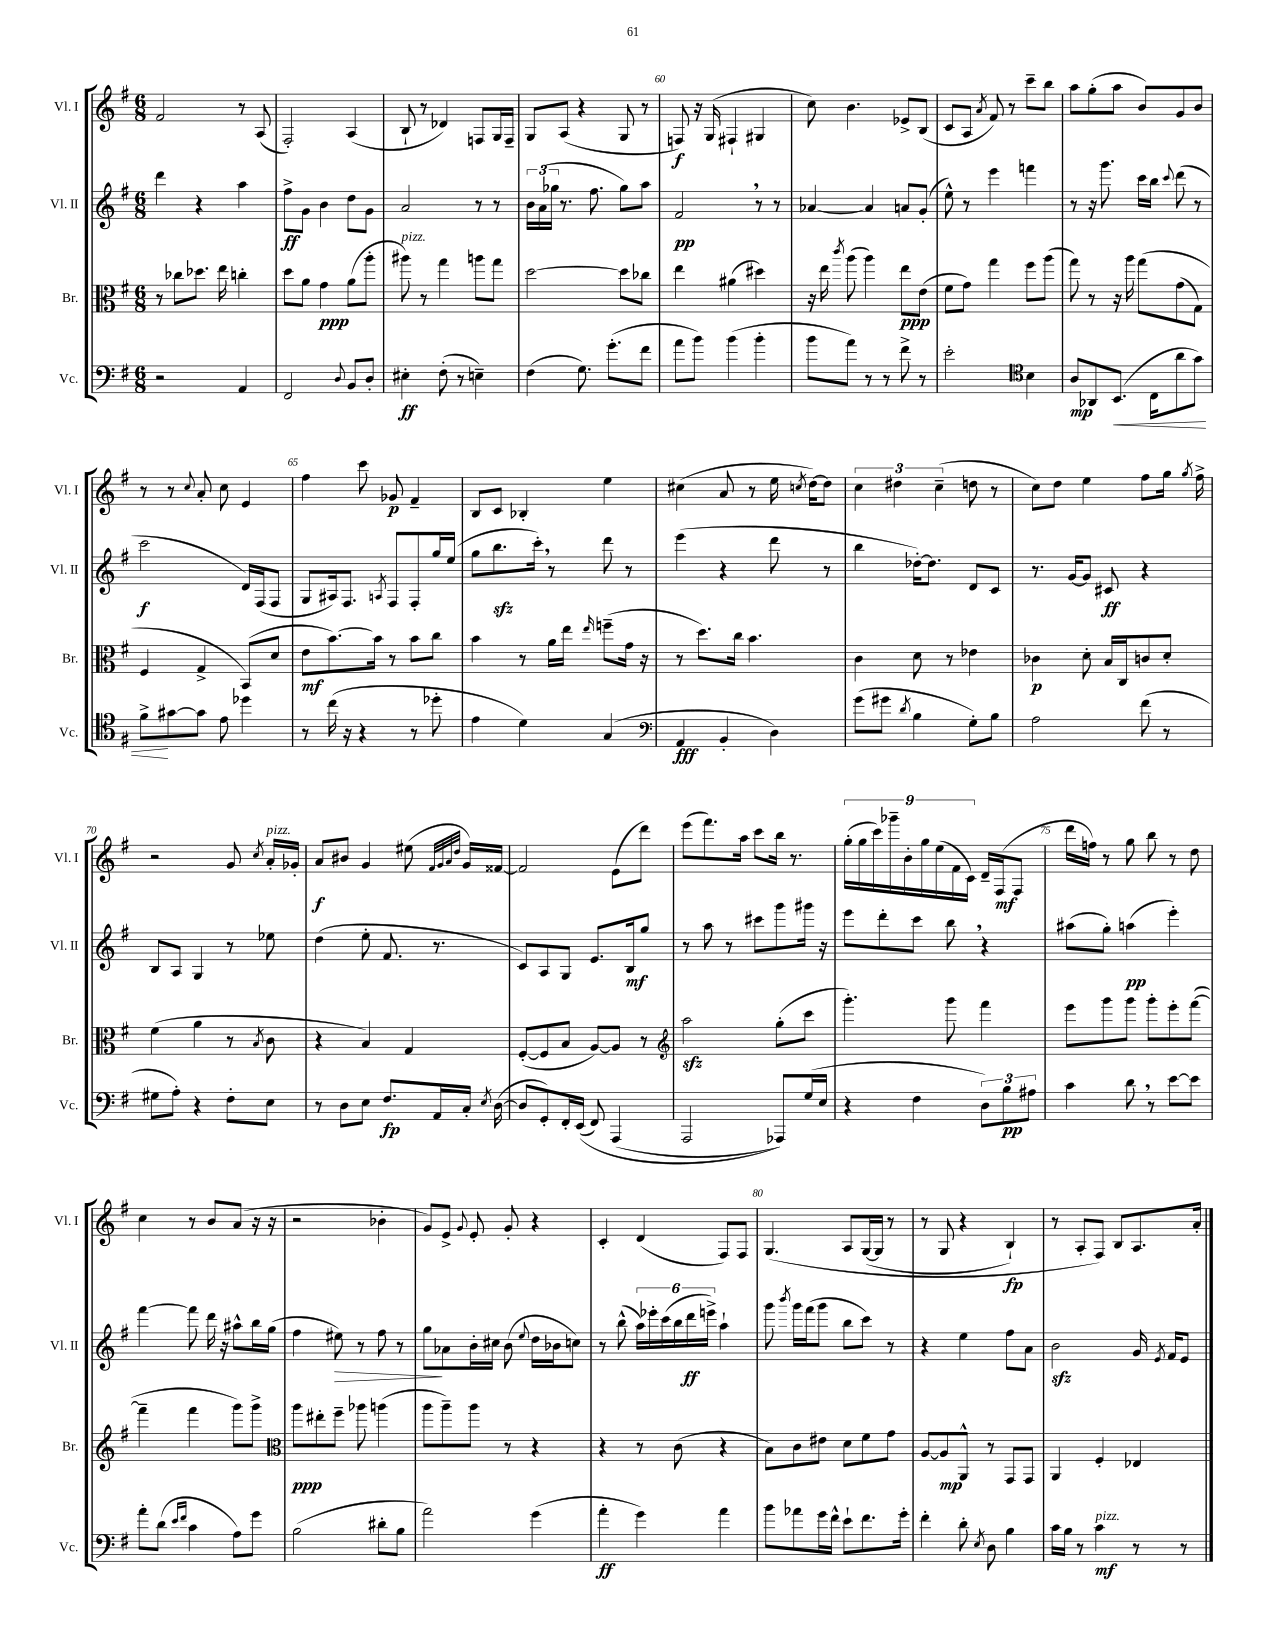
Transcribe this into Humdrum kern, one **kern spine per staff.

**kern	**dynam	**kern	**dynam	**kern	**dynam	**kern	**dynam
*part4	*part4	*part3	*part3	*part2	*part2	*part1	*part1
*staff4	*staff4	*staff3	*staff3	*staff2	*staff2	*staff1	*staff1
*I"Vc.	*	*I"Br.	*	*I"Vl. II	*	*I"Vl. I	*
*I'Vc.	*	*I'Br.	*	*I'Vl. II	*	*I'Vl. I	*
*clefF4	*	*clefC3	*	*clefG2	*	*clefG2	*
*k[f#]	*	*k[f#]	*	*k[f#]	*	*k[f#]	*
*M6/8	*	*M6/8	*	*M6/8	*	*M6/8	*
=56	=56	=56	=56	=56	=56	=56	=56
2r	.	8r	.	4ddd\	.	2f#/	.
.	.	8cc-X\L	.	.	.	.	.
.	.	8.dd-X\J	.	4r	.	.	.
.	.	16ee\	.	.	.	.	.
4AA/	.	4ccn'\	.	4aa\	.	8r	.
.	.	.	.	.	.	(8A/	.
=57	=57	=57	=57	=57	=57	=57	=57
2FF#/	.	8dd\L	.	8ff#^\L	ff	2F#'/)	.
.	.	8a\J	.	8g\J	.	.	.
.	.	4g\	ppp	4b\	.	.	.
8qqD/	.	.	.	.	.	.	.
8BB/L	.	(8a\L	.	8dd\L	.	(4A/	.
8D'/J	.	8aa'\J	.	8g\J	.	.	.
=58	=58	=58	=58	=58	=58	=58	=58
!	!	!LO:TX:a:i:t=pizz.	!	!	!	!	!
4E#X'\	ff	8aa#X\)	.	2a/	.	8B`/	.
.	.	8r	.	.	.	8r	.
(8F#'\	.	4gg\	.	.	.	4d-X/)	.
8r	.	.	.	.	.	.	.
4En~\)	.	8aan\L	.	8r	.	8Fn/L	.
.	.	8gg\J	.	8r	.	16G/L	.
.	.	.	.	.	.	16F~/JJ	.
=59	=59	=59	=59	=59	=59	=59	=59
(4F#\	.	[2dd\	.	24b\LL	.	8G/L	.
.	.	.	.	(24a\	.	.	.
.	.	.	.	24gg-X\JJ	.	.	.
.	.	.	.	8.r	.	(8A/J	.
8.G\)	.	.	.	.	.	4r	.
.	.	.	.	8.ff#\	.	.	.
(8.g'\L	.	.	.	.	.	.	.
.	.	8dd\L]	.	8gg-\L)	.	8G/	.
8f#\J	.	8cc-X\J	.	8aa\J	.	8r	.
=60	=60	=60	=60	=60	=60	=60	=60
8a\L	.	4ee\	.	2f#,/	pp	8Fn/)	f
8b\J)	.	.	.	.	.	16r	.
.	.	.	.	.	.	(16G/	.
(4b\	.	(4a#X\	.	.	.	4F#X`/	.
4b'\	.	4dd#X\)	.	8r	.	4G#X/	.
.	.	.	.	8r	.	.	.
=61	=61	=61	=61	=61	=61	=61	=61
8b\L	.	16r	.	[4a-X/	.	8cc\)	.
.	.	16ee\	.	.	.	.	.
.	.	8qccc/	.	.	.	.	.
8a\J)	.	(8aa\	.	.	.	4.b\	.
8r	.	4aa\)	.	4a-/]	.	.	.
8r	.	.	.	.	.	.	.
8f#^\	.	8ee\L	ppp	8an/L	.	8e-X^/L	.
8r	.	(8e\J	.	(8g'/J	.	(8B/J	.
=62	=62	=62	=62	=62	=62	=62	=62
2e'\	.	8f#\L	.	8ee^^\)	.	8c/L	.
.	.	8g\J)	.	8r	.	8A/J	.
.	.	.	.	.	.	8qa/	.
.	.	4gg\	.	4eee\	.	8f#/)	.
.	.	.	.	.	.	8r	.
*clefC4	*	*	*	*	*	*	*
4B\	.	8ff#\L	.	4fffn\	.	8ccc~\L	.
.	.	(8aa\J	.	.	.	8bb\J	.
=63	=63	=63	=63	=63	=63	=63	=63
8A/L	mp	8gg\)	.	8r	.	8aa\L	.
8AA-X/	.	8r	.	16r	.	(8gg'\	.
.	.	.	.	8.ggg\	.	.	.
!	!LO:HP:b	!	!	!	!	!	!
(8.BB/J	<	16r	.	.	.	8aa\J	.
.	.	16aa\	.	.	.	.	.
.	.	(8gg\L	.	16ccc\LL	.	8b/L)	.
16C\KL	.	.	.	16bb\JJ	.	.	.
.	.	.	.	8qqccc/	.	.	.
8a\	.	(8g\	.	(8ddd\	.	8g/	.
8g\J)	.	8G\J)	.	8r	.	8b/J	.
!!LO:LB:g=z
=64	=64	=64	=64	=64	=64	=64	=64
8f#^\L	.	4F#/	.	2ccc\	f	8r	.
[8g#X\	[	.	.	.	.	8r	.
.	.	.	.	.	.	8qqcc/	.
8g#\J]	.	4G^/	.	.	.	8a'/	.
8e\	.	.	.	.	.	8cc\	.
4dd-X\	.	(8BB/L)	.	16d/LL)	.	4e/	.
.	.	.	.	(16F#/J	.	.	.
.	.	8d/J	.	8F#/J	.	.	.
=65	=65	=65	=65	=65	=65	=65	=65
8r	.	8e\L	mf	8G/L	.	4ff#\	.
(16cc\	.	[8.b\)	.	16A#X/k)	.	.	.
16r	.	.	.	8.F#/J	.	.	.
4r	.	.	.	.	.	8ccc\	.
.	.	16b\Jk]	.	.	.	.	.
.	.	.	.	8qAn/	.	.	.
.	.	8r	.	8F#/L	.	8g-X/	p
8r	.	8b\L	.	8F#'/	.	4f#~/	.
8dd-X'\	.	8cc\J	.	16gg/L	.	.	.
.	.	.	.	(16ee/JJ	.	.	.
=66	=66	=66	=66	=66	=66	=66	=66
4e\	.	4b\	.	8gg\L	.	8B/L	.
.	.	.	.	8.bbzz\	.	8c/J	.
4d\)	.	8r	.	.	.	4B-X'/	.
.	.	.	.	16ccc',\Jk)	.	.	.
.	.	16a\LL	.	8r	.	.	.
.	.	16ee\JJ	.	.	.	.	.
.	.	16qqee/	.	.	.	.	.
(4G/	.	(8ffn~\L	.	8ddd\	.	4ee\	.
.	.	16g\Jk	.	8r	.	.	.
.	.	16r	.	.	.	.	.
=67	=67	=67	=67	=67	=67	=67	=67
*clefF4	*	*	*	*	*	*	*
4AA/	fff	8r	.	(4eee\	.	(4cc#X\	.
.	.	8.dd\L)	.	.	.	.	.
4BB'/	.	.	.	4r	.	8a/	.
.	.	16cc\Jk	.	.	.	.	.
.	.	4.b\	.	.	.	8r	.
4D\)	.	.	.	8ddd\	.	16ee\	.
.	.	.	.	.	.	8qccn/	.
.	.	.	.	.	.	[16dd\KL)	.
.	.	.	.	8r	.	8dd\J]	.
=68	=68	=68	=68	=68	=68	=68	=68
(8g\L	.	4c\	.	4bb\	.	6cc\	.
8g#X\J	.	.	.	.	.	.	.
.	.	.	.	.	.	6dd#X\	.
8qd/	.	.	.	.	.	.	.
4B\	.	8d\	.	[16dd-X'\KL)	.	.	.
.	.	.	.	8.dd-\J]	.	.	.
.	.	.	.	.	.	(6cc~\	.
.	.	8r	.	.	.	.	.
8G'\L)	.	4e-X\	.	8d/L	.	8ddn\	.
8B\J	.	.	.	8c/J	.	8r	.
=69	=69	=69	=69	=69	=69	=69	=69
2A\	.	4c-X\	p	8.r	.	8cc\L)	.
.	.	.	.	.	.	8dd\J	.
.	.	.	.	[16g/KL	.	.	.
.	.	8d'\	.	8g/J]	.	4ee\	.
.	.	16B/LL	.	8c#X/	ff	.	.
.	.	16C/J	.	.	.	.	.
(8f#\	.	8cn/	.	4r	.	8ff#\L	.
8r	.	8d'/J	.	.	.	16gg\Jk	.
.	.	.	.	.	.	8qgg/	.
.	.	.	.	.	.	16ff#^\	.
!!LO:LB:g=z
=70	=70	=70	=70	=70	=70	=70	=70
8G#X\L	.	(4f#\	.	8B/L	.	2r	.
8A'\J)	.	.	.	8A/J	.	.	.
4r	.	4a\	.	4G/	.	.	.
8F#'\L	.	8r	.	8r	.	8g/	.
.	.	8qB/	.	.	.	8qcc/	.
!	!	!	!	!	!	!LO:TX:a:i:t=pizz.	!
8E\J	.	8c\	.	8ee-X\	.	16a'/LL	.
.	.	.	.	.	.	16g-X'/JJ	.
=71	=71	=71	=71	=71	=71	=71	=71
8r	.	4r	.	(4dd\	.	8a/L	f
8D\L	.	.	.	.	.	8b#X/J	.
8E\J	.	4B/)	.	8ee'\	.	4g/	.
8.F#/L	fp	.	.	8.f#/	.	.	.
.	.	4G/	.	.	.	(8ee#X\	.
16AA/L	.	.	.	8.r	.	.	.
.	.	.	.	.	.	32qqf#/LLL	.
.	.	.	.	.	.	32qqg/	.
.	.	.	.	.	.	32qqa/	.
.	.	.	.	.	.	32qqdd/JJJ	.
16C'/JJ	.	.	.	.	.	16g/LL)	.
8qE/	.	.	.	.	.	.	.
([16D\	.	.	.	.	.	[16f##X/JJ	.
=72	=72	=72	=72	=72	=72	=72	=72
8D/L]	.	([8F#'/L	.	8c/L)	.	2f##/]	.
8GG'/)	.	8F#/]	.	8A/	.	.	.
16FF#'/L	.	8B/J	.	8G/J	.	.	.
((16EE/JJ	.	.	.	.	.	.	.
8FF#/)	.	[8A/L)	.	8.e/L	.	.	.
(4AAA/	.	8A/J]	.	.	.	(8e\L	.
.	.	.	.	16B/k	mf	.	.
.	.	8r	.	8gg/J	.	8ddd\J)	.
=73	=73	=73	=73	=73	=73	=73	=73
*	*	*clefG2	*	*	*	*	*
2AAA/	.	2aazz\	.	8r	.	(8eee\L	.
.	.	.	.	8aa\	.	8.fff#\)	.
.	.	.	.	8r	.	.	.
.	.	.	.	.	.	16aa\Jk	.
.	.	.	.	8ccc#X\L	.	8ccc\L	.
8AAA-X/L))	.	(8gg'\L	.	8ggg\	.	16bb\Jk	.
.	.	.	.	.	.	8.r	.
(16G/L	.	8ccc\J	.	16ggg#X\Jk	.	.	.
16E/JJ	.	.	.	16r	.	.	.
=74	=74	=74	=74	=74	=74	=74	=74
4r	.	4.ggg'\)	.	8eee\L	.	(18gg'\LL	.
.	.	.	.	.	.	18gg\	.
.	.	.	.	.	.	18ccc\)	.
.	.	.	.	8ddd'\	.	.	.
.	.	.	.	.	.	18ggg-X~\	.
.	.	.	.	.	.	18b'\	.
4F#\	.	.	.	8ccc\J	.	.	.
.	.	.	.	.	.	18gg\	.
.	.	.	.	.	.	(18ee\	.
.	.	8ggg\	.	8bb,\	.	.	.
.	.	.	.	.	.	18f#\	.
.	.	.	.	.	.	18c\JJ)	.
12D\L)	.	4fff#\	.	4r	.	16d~/LL	.
.	.	.	.	.	.	(16F#/J	mf
12B\	pp	.	.	.	.	.	.
.	.	.	.	.	.	8F#/J	.
12A#X\J	.	.	.	.	.	.	.
=75	=75	=75	=75	=75	=75	=75	=75
4c\	.	8eee\L	.	(8aa#X\L	.	16ddd\LL	.
.	.	.	.	.	.	16ffn\JJ)	.
.	.	8ggg\	.	8gg'\J)	.	8r	.
8d,\	.	8ggg\J	.	(4aan\	pp	8gg\	.
8r	.	8ggg'\L	.	.	.	8bb\	.
[8e\L	.	8eee'\	.	4eee'\)	.	8r	.
8e\J]	.	([8fff#\J	.	.	.	8dd\	.
!!LO:LB:g=z
=76	=76	=76	=76	=76	=76	=76	=76
8a'\L	.	4fff#~\]	.	[4fff#\	.	4cc\	.
(8d\J	.	.	.	.	.	.	.
16qqe/LL	.	.	.	.	.	.	.
16qqf#/JJ	.	.	.	.	.	.	.
4c\	.	4fff#\	.	8fff#\]	.	8r	.
.	.	.	.	16ddd\	.	8b/L	.
.	.	.	.	16r	.	.	.
8A\L)	.	8ggg\L)	.	8aa#X^^\L	.	(8a/J	.
8g\J	.	8ggg^\J	.	16bb\L	.	16r	.
.	.	.	.	(16gg\JJ	.	16r	.
=77	=77	=77	=77	=77	=77	=77	=77
*	*	*clefC3	*	*	*	*	*
(2B\	.	8aa\L	ppp	4ff#\	.	2r	.
.	.	8ee#X'\	.	.	.	.	.
!	!	!	!	!	!LO:HP:b	!	!
.	.	8ff#~\J	.	8ee#X\)	>	.	.
.	.	8aa-X\	.	8r	.	.	.
8d#X'\L	.	(4aan\	.	8ff#\	.	4b-X'\	.
8B\J	.	.	.	8r	.	.	.
=78	=78	=78	=78	=78	=78	=78	=78
2a\)	.	8aa\L	.	8gg\L	.	8g/L)	.
.	.	8aa~\)	.	8a-X\	]	8e^/J	.
.	.	.	.	.	.	8qqg/	.
.	.	8aa\J	.	16b'\L	.	8e'/	.
.	.	.	.	16cc#X\JJ	.	.	.
.	.	8r	.	(8b\	.	8g'/	.
.	.	.	.	8qqee/	.	.	.
(4g\	.	4r	.	16dd\LL	.	4r	.
.	.	.	.	16b-X\J	.	.	.
.	.	.	.	8ccn\J)	.	.	.
=79	=79	=79	=79	=79	=79	=79	=79
4a'\	ff	4r	.	8r	.	4c'/	.
.	.	.	.	(8bb^^\	.	.	.
4g\)	.	8r	.	24aa\LL)	.	(4d/	.
.	.	.	.	24eee-X'\	.	.	.
.	.	.	.	(24ccc\	.	.	.
.	.	(8c\	.	24bb\	.	.	.
.	.	.	.	24ddd\	ff	.	.
.	.	.	.	24eeen^\JJ)	.	.	.
4a\	.	4r	.	4aa`\	.	8F#/L)	.
.	.	.	.	.	.	8F#/J	.
=80	=80	=80	=80	=80	=80	=80	=80
8b\L	.	8B\L)	.	8ggg\	.	(4.G/	.
.	.	.	.	8qbbb/	.	.	.
8a-X\	.	8c\	.	16ggg\LL	.	.	.
.	.	.	.	(16fff#\J	.	.	.
16g\L	.	8e#X\J	.	8ggg\J	.	.	.
16f#^^\JJ	.	.	.	.	.	.	.
8e`\L	.	8d\L	.	8bb\L	.	8A/L	.
8.f#\	.	8f#\	.	8ccc\J)	.	([16G/L	.
.	.	.	.	.	.	16G/JJ]	.
.	.	8g\J	.	8r	.	8r	.
16g'\Jk	.	.	.	.	.	.	.
=81	=81	=81	=81	=81	=81	=81	=81
4f#'\	.	[8A/L	.	4r	.	8r	.
.	.	8A/]	mp	.	.	8G/	.
8d'\	.	8AA^^/J	.	4ee\	.	4r	.
8qE/	.	.	.	.	.	.	.
8D\	.	8r	.	.	.	.	.
4B\	.	8GG/L	.	8ff#\L	.	4B`/)	fp
.	.	8GG/J	.	8a\J	.	.	.
=82	=82	=82	=82	=82	=82	=82	=82
16c\LL	.	4AA/	.	2bzz\	.	8r	.
16B\JJ	.	.	.	.	.	.	.
8r	.	.	.	.	.	8A'/L	.
!LO:TX:a:i:t=pizz.	!	!	!	!	!	!	!
4c\	mf	4F#'/	.	.	.	8F#/J)	.
.	.	.	.	.	.	8B/L	.
8r	.	4E-X/	.	16g/	.	8.A/	.
.	.	.	.	8qe/	.	.	.
.	.	.	.	16f#/KL	.	.	.
8r	.	.	.	8e/J	.	.	.
.	.	.	.	.	.	16a'/Jk	.
==	==	==	==	==	==	==	==
*-	*-	*-	*-	*-	*-	*-	*-
